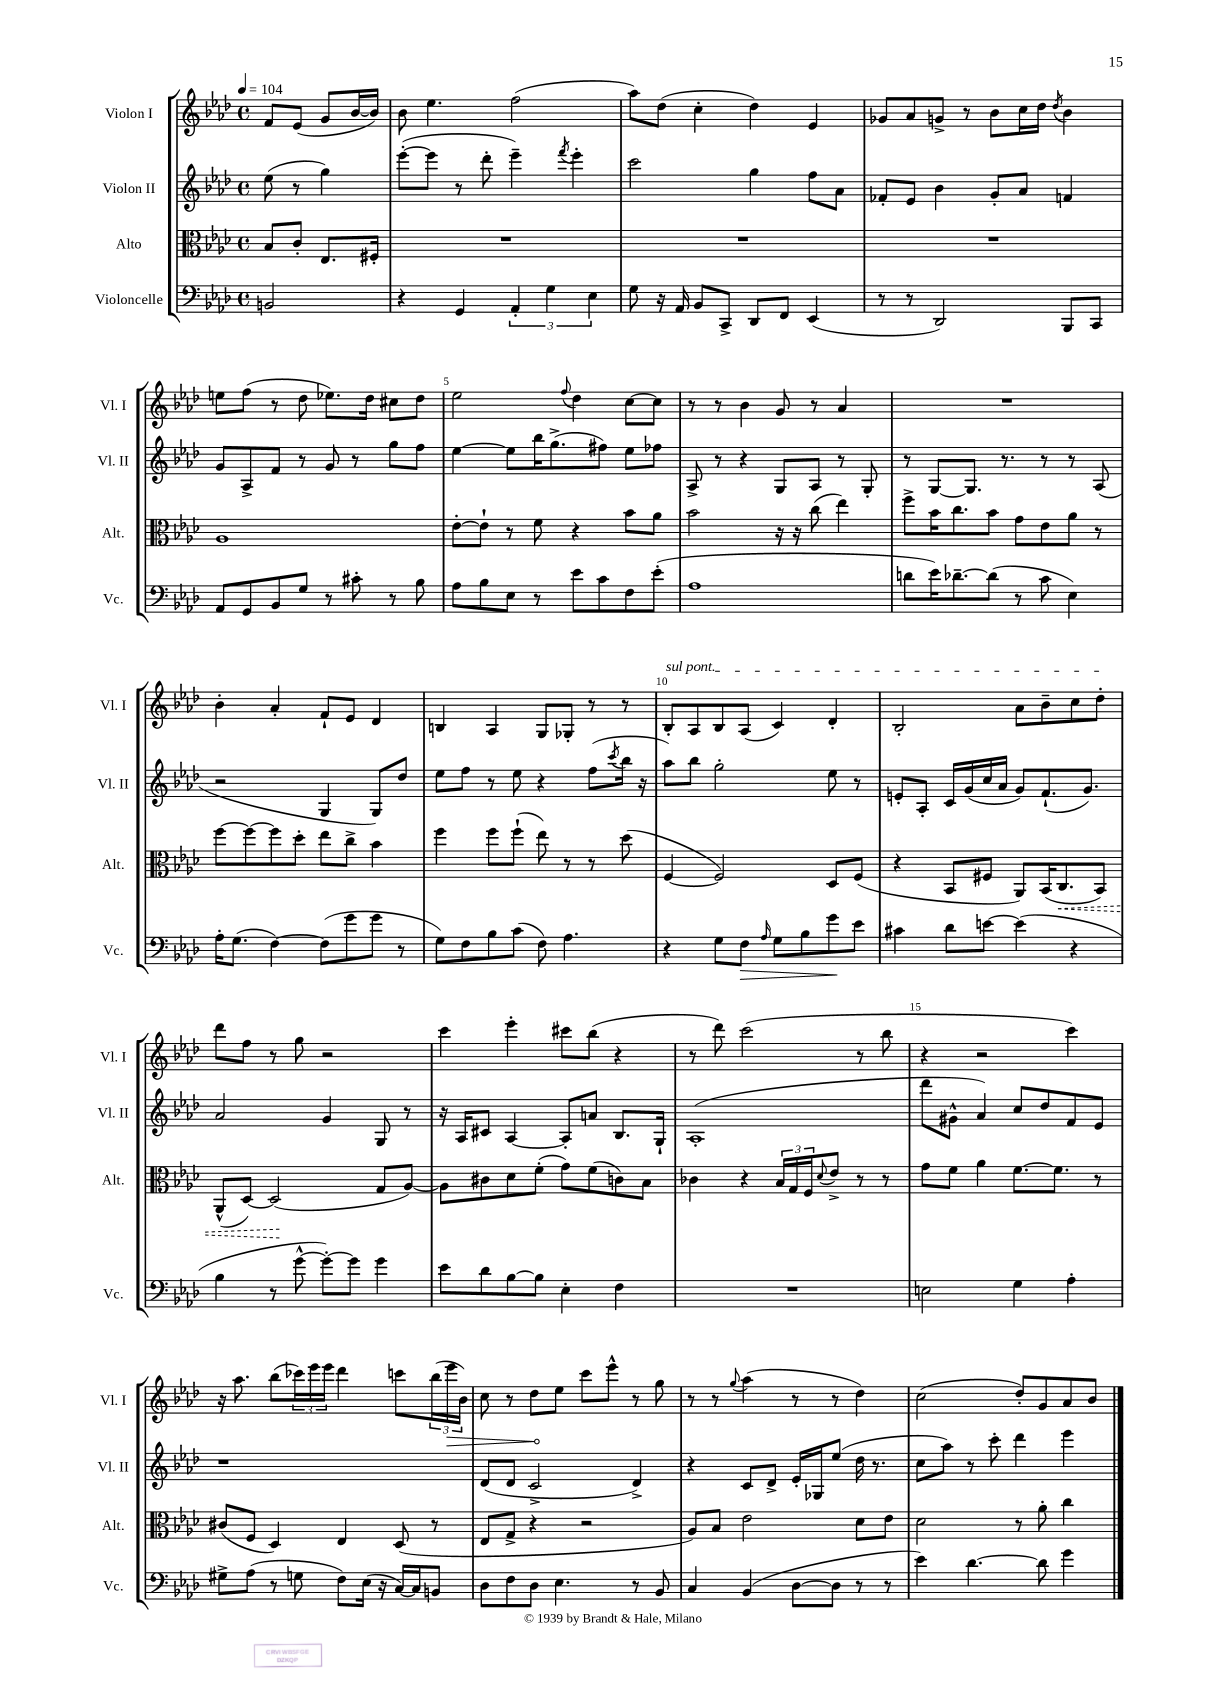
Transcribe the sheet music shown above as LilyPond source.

<<
\new StaffGroup <<
\new Staff = "s0" \with { instrumentName = "Violon I" shortInstrumentName = "Vl. I" } {
    \clef treble \key aes \major \defaultTimeSignature \time 4/4 \partial 2 \tempo 4 = 104
    f'8 ees'8( g'8 bes'16~ bes'16) |
    bes'8 ees''4. f''2( |
    aes''8) des''8( c''4-. des''4) ees'4 |
    ges'8 aes'8 g'8-> r8 bes'8 c''16 des''16 \acciaccatura { des''8 } bes'4 |
    e''8 f''8( r8 des''8 ees''8.) des''16 cis''8 des''8 |
    ees''2 \appoggiatura { f''8 } des''4 c''8~ c''8 |
    r8 r8 bes'4 g'8 r8 aes'4 |
    R1 |
    bes'4-. aes'4-. f'8-! ees'8 des'4 |
    b4 aes4 g8 ges8-. r8 r8 |
    \once \override TextSpanner.bound-details.left.text = \markup { \italic "sul pont." } bes8-.\startTextSpan aes8 bes8 aes8( c'4) des'4-. |
    bes2-. aes'8 bes'8-- c''8 des''8-.\stopTextSpan |
    des'''8 f''8 r8 g''8 r2 |
    c'''4 ees'''4-. cis'''8 bes''8( r4 |
    r8 des'''8) c'''2( r8 bes''8 |
    r4 r2 c'''4) |
    r16 aes''8. bes''8( \tuplet 3/2 { ces'''16) ees'''16 ees'''16 } des'''4 c'''8 \tuplet 3/2 { bes''16( \once \override Hairpin.circled-tip = ##t ees'''16\> bes'16) } |
    c''8 r8 des''8\! ees''8 c'''8 ees'''8-^ r8 g''8 |
    r8 r8 \appoggiatura { g''8 } aes''4( r8 r8 des''4) |
    c''2( des''8-.) g'8 aes'8 bes'8 \bar "|." |
}
\new Staff = "s1" \with { instrumentName = "Violon II" shortInstrumentName = "Vl. II" } {
    \clef treble \key aes \major \defaultTimeSignature \time 4/4 \partial 2
    ees''8( r8 g''4) |
    ees'''8~-.( ees'''8 r8 des'''8-. ees'''4--) \acciaccatura { f'''8 } ees'''4-. |
    c'''2 g''4 f''8 aes'8 |
    fes'8-. ees'8 bes'4 g'8-. aes'8 f'4 |
    g'8 aes8-> f'8 r8 g'8 r8 g''8 f''8 |
    ees''4~ ees''8 bes''16 g''8.->( fis''8) ees''8 fes''8 |
    aes8-> r8 r4 g8 aes8 r8 g8-. |
    r8 g8~ g8. r8. r8 r8 aes8( |
    r2 g4 g8) des''8 |
    ees''8 f''8 r8 ees''8 r4 f''8( \acciaccatura { c'''8 } bes''16 r16 |
    aes''8) bes''8 g''2-. ees''8 r8 |
    e'8-. aes8-. c'16 g'16( c''16 aes'16 g'8) f'8.-!( g'8.) |
    aes'2 g'4 g8 r8 |
    r16 aes16 cis'8 aes4~ aes8-. a'8 bes8. g16-! |
    aes1-.( |
    des'''8 gis'8-^ aes'4) c''8 des''8 f'8 ees'8 |
    r1 |
    des'8( des'8 c'2-> des'4->) |
    r4 c'8 des'8-> ees'16-. ges16 ees''8( des''16 r8. |
    c''8 aes''8) r8 c'''8-. des'''4 ees'''4 \bar "|." |
}
\new Staff = "s2" \with { instrumentName = "Alto" shortInstrumentName = "Alt." } {
    \clef alto \key aes \major \defaultTimeSignature \time 4/4 \partial 2
    bes8 c'8-. ees8. fis16-. |
    R1 |
    R1 |
    R1 |
    aes1 |
    ees'8~-. ees'8-! r8 f'8 r4 bes'8 aes'8 |
    bes'2 r16 r16 c''8( ees''4) |
    f''8-> bes'16 c''8. bes'8 g'8 ees'8 aes'8 r8 |
    f''8~ f''8~ f''8 des''8-. ees''8 c''8-> bes'4 |
    f''4 f''8 f''8-!( ees''8) r8 r8 des''8( |
    f4~ f2) des8 f8( |
    r4 bes,8 fis8 aes,8) bes,16( \once \override Hairpin.style = #'dashed-line c8.\< bes,8) |
    aes,8-^( des8~) des2\!( g8 aes8~) |
    aes8 cis'8 des'8 f'8-.( g'8) f'8( c'8) bes8 |
    ces'4 r4 \tuplet 3/2 { bes16 g16 f16 } \appoggiatura { des'8 } ees'8-> r8 r8 |
    g'8 f'8 aes'4 f'8.~ f'8. r8 |
    cis'8( f8 des4) ees4 des8( r8 |
    ees8 g8-> r4 r2 |
    aes8) bes8 ees'2 des'8 ees'8 |
    des'2 r8 aes'8-. c''4 \bar "|." |
}
\new Staff = "s3" \with { instrumentName = "Violoncelle" shortInstrumentName = "Vc." } {
    \clef bass \key aes \major \defaultTimeSignature \time 4/4 \partial 2
    b,2 |
    r4 g,4 \tuplet 3/2 { aes,4-. g4 ees4 } |
    g8 r16 aes,16 bes,8 c,8-> des,8 f,8 ees,4( |
    r8 r8 des,2) bes,,8 c,8 |
    aes,8 g,8 bes,8 g8 r8 cis'8-. r8 bes8 |
    aes8 bes8 ees8 r8 ees'8 c'8 f8 ees'8-.( |
    aes1 |
    d'8 ees'16) des'8.~-- des'8( r8 c'8 ees4) |
    aes16-. g8.( f4~) f8( g'8 g'8 r8 |
    g8) f8 bes8 c'8( f8) aes4. |
    r4 g8 f8\> \grace { aes16 } g8 bes8 g'8\! ees'8 |
    cis'4 des'8 e'8~ e'4( r4 |
    bes4 r8 g'8~-^ g'8~-.) g'8 g'4 |
    ees'8 des'8 bes8~ bes8 ees4-. f4 |
    R1 |
    e2 g4 aes4-. |
    gis8-> aes8( r8 g8 f8) ees16( r16 c16~) c16 b,8 |
    des8 f8 des8 ees4. r8 bes,8 |
    c4 bes,4( des8~ des8 r8 r8 |
    ees'4) des'4.~ des'8 g'4 \bar "|." |
}
>>
>>
\layout { \context { \Score \override BarNumber.break-visibility = ##(#f #t #t) barNumberVisibility = #(every-nth-bar-number-visible 5) } }
